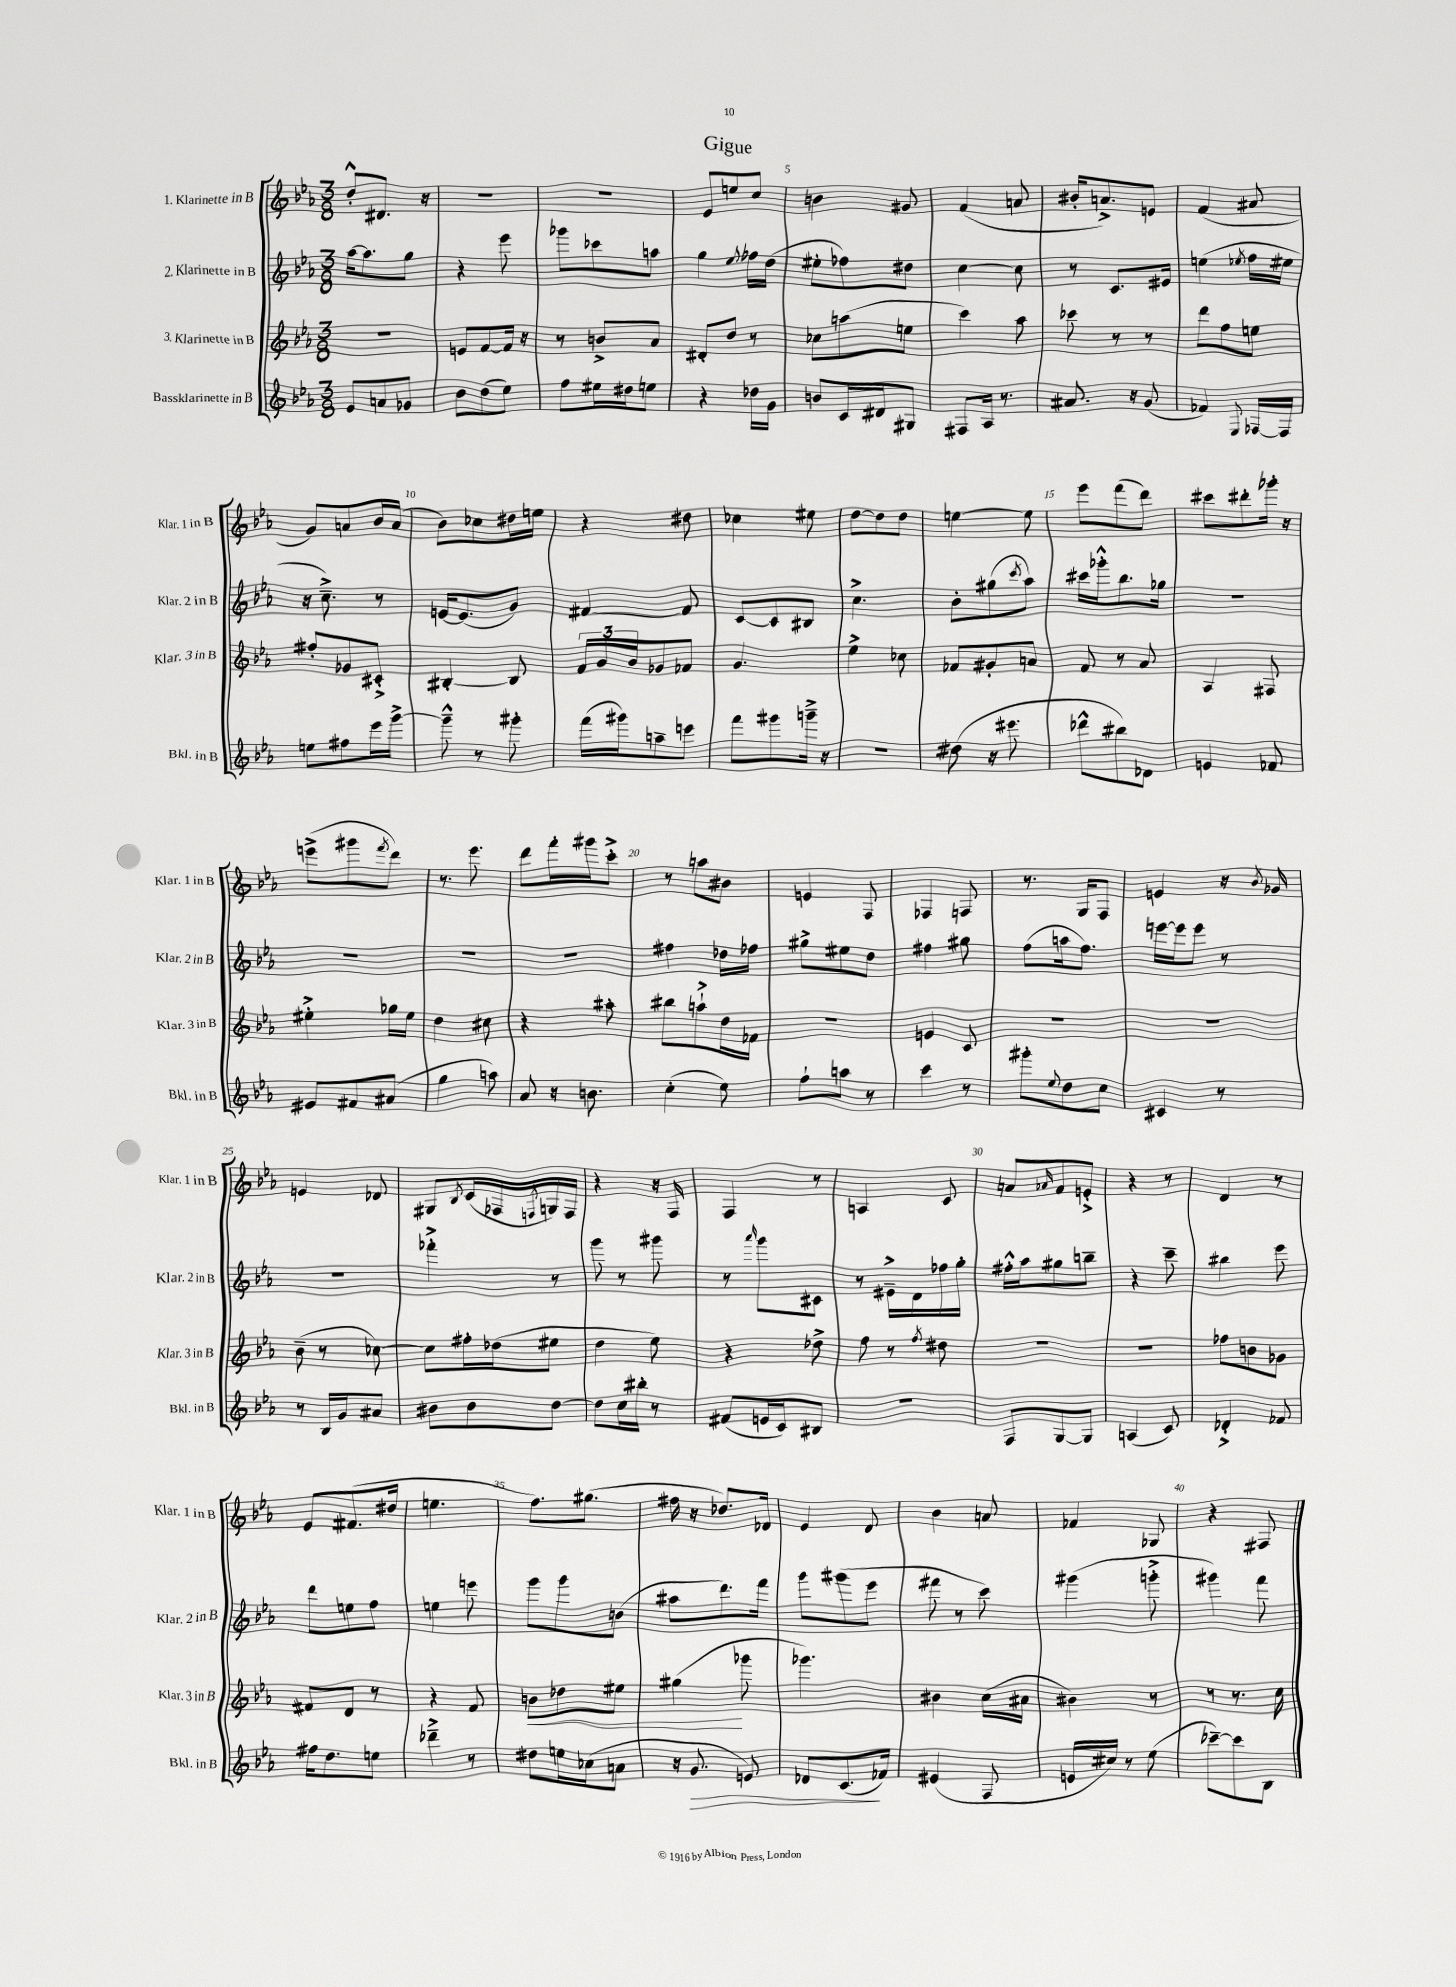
\header { title = "Gigue" }
<<
\new StaffGroup <<
\new Staff = "s0" \with { instrumentName = "1. Klarinette in B" shortInstrumentName = "Klar. 1 in B" } {
    \clef treble \key ees \major \numericTimeSignature \time 3/8
    d''8-.-^ dis'8. r16 |
    R4. |
    R4. |
    ees'8 e''8 c''8 |
    b'4 gis'8 |
    f'4( a'8 |
    bis'16-. a'8.->) e'8 |
    f'4( ais'8 |
    g'8) a'8 bes'16 a'16( |
    bes'8) ces''8 dis''16 e''16 |
    r4 dis''8 |
    ces''4 eis''8 |
    d''8~ d''8 d''8 |
    e''4~ e''8 |
    ees'''8 f'''8( d'''8) |
    cis'''8 dis'''8-. ges'''16-. r16 |
    e'''8->( gis'''8 \acciaccatura { f'''8 } d'''8) |
    r8. ees'''8. |
    d'''8 f'''16-. gis'''16 c'''8-.-> |
    r8 a''8 bis'8 |
    e'4 f8 |
    fes4 f8 |
    r8. g16 f8 |
    e'4 r16 \acciaccatura { bes'8 } ges'16 |
    e'4 des'8 |
    gis8 \acciaccatura { bes8 } c'16( fes16 \acciaccatura { f8 } g16) f16 |
    r4 r16 f16 |
    f4 r8 |
    a4 c'8 |
    a'8 \grace { aes'16 } f'8 e'8-.-> |
    r4 r8 |
    d'4 r8 |
    ees'8 fis'8.( dis''16 |
    e''4. |
    f''8.) gis''8.( |
    fis''16 r16 des''8.) des'16 |
    ees'4 d'8 |
    bes'4 a'8 |
    fes'4 ges8 |
    r4 fis8 \bar "|." |
}
\new Staff = "s1" \with { instrumentName = "2. Klarinette in B" shortInstrumentName = "Klar. 2 in B" } {
    \clef treble \key ees \major \numericTimeSignature \time 3/8
    aes''16~ aes''8. g''8 |
    r4 ees'''8 |
    ges'''8 ces'''8 a''8 |
    g''4 \appoggiatura { ees''8 } fes''16 d''16( |
    eis''8-. fes''8) dis''8 |
    c''4~ c''8 |
    r8 c'8. eis'16 |
    e''4( \acciaccatura { ees''8 } f''16 eis''16 |
    r16 c''8.--->) r8 |
    e'16~ e'8.( g'8) |
    fis'4~ fis'8 |
    c'8~ c'8 bis8 |
    c''4.-> |
    bes'8-. gis''8( \acciaccatura { c'''8 } aes''8) |
    cis'''16 ges'''16-.-^ bes''8. ges''16 |
    R4. |
    R4. |
    R4. |
    R4. |
    fis''4 des''16 fes''16 |
    gis''8-> eis''8 d''8 |
    fis''4 gis''8 |
    f''8( a''16 f''8.) |
    e'''16~ e'''16 e'''8 r8 |
    R4. |
    fes'''4-.-> r8 |
    g'''8 r8 gis'''8 |
    r8 \grace { aes'''16 } g'''8 cis'8 |
    r8 eis'16---> d'16 fes''16 g''16-. |
    fis''16-.-^ aes''16 gis''8 b''8-- |
    r4 c'''8-- |
    bis''4 ees'''8 |
    d'''8 e''8 f''8 |
    e''4 e'''8 |
    g'''8 g'''8 b'8( |
    ais''8 d'''8.) f'''16 |
    g'''8 gis'''8( ees'''8 |
    fis'''8 r8 c'''8) |
    gis'''4( g'''8-.-> |
    gis'''4) f'''8 \bar "|." |
}
\new Staff = "s2" \with { instrumentName = "3. Klarinette in B" shortInstrumentName = "Klar. 3 in B" } {
    \clef treble \key ees \major \numericTimeSignature \time 3/8
    R4. |
    e'8 f'8~ f'16 r16 |
    r8 b'8-> aes'8 |
    dis'8-. d''8 r8 |
    ces''8 a''8( e''8 |
    c'''4) aes''8 |
    ces'''8 r8 r8 |
    d'''8 f''8 e''8 |
    fis''8-. ges'8 cis'8-.-> |
    bis4~-. bis8 |
    \tuplet 3/2 { f'16 g'16 bes'16 } ges'8 fes'8 |
    g'4. |
    ees''4-> ces''8 |
    fes'8 gis'8-. a'8 |
    f'8 r8 aes'8 |
    aes4 fis8 |
    eis''4-.-> ges''16 eis''16 |
    d''4 cis''8 |
    r4 ais''8-. |
    bis''8 a''8-!-> d''16 fes'16 |
    R4. |
    e'4 c'8 |
    R4. |
    R4. |
    bes'8--( r8 ces''8~) |
    ces''8 fis''16-. des''16( eis''8 |
    d''4 ees''8) |
    r4 des''8-> |
    f''8 r8 \acciaccatura { f''8 } dis''8 |
    R4. |
    R4. |
    fes''8 b'8 ges'8 |
    fis'8 d'8 r8 |
    r4 f'8 |
    b'8\< des''8 eis''8 |
    gis''4\!( ges'''8 |
    ges'''4.) |
    bis'4 c''16( ais'16 |
    bis'4) r8 |
    r8 r8. c''16 \bar "|." |
}
\new Staff = "s3" \with { instrumentName = "Bassklarinette in B" shortInstrumentName = "Bkl. in B" } {
    \clef treble \key ees \major \numericTimeSignature \time 3/8
    ees'8 a'8 ges'8 |
    bes'8 d''8( ees''8) |
    f''8 eis''16 dis''16 e''8 |
    r4 des''16 g'16 |
    b'8 c'16 dis'16 gis8 |
    fis8 aes16 r8. |
    ais'8. r16 g'8( |
    fes'4) \appoggiatura { ees8 } fes16~ fes16 |
    e''8 fis''8 ees'''16 g'''16~-> |
    g'''8---^ r8 gis'''8-. |
    f'''16( gis'''16) a''8-- e'''8 |
    f'''8 gis'''8 g'''16---> r16 |
    R4. |
    dis''8( r16 eis'''8. |
    des'''8-^ bis''8) des'8 |
    e'4 fes'8 |
    eis'8 fis'8 ais'8( |
    g''4 a''8) |
    aes'8 r16 b'8. |
    c''4-.( ees''8) |
    f''8-! a''8 r8 |
    c'''4 r8 |
    gis'''8-. \appoggiatura { ees''8 } d''8 c''8 |
    cis'4 r8 |
    r8 bes16 g'16 ais'8 |
    bis'8 bis'8 d''8~ |
    d''8 c''16 bis''16-. r8 |
    fis'8( e'16 c'16) bis8 |
    R4. |
    f8 g8~ g8 |
    a4( c'8) |
    des'4-.-> fes'8 |
    fis''16 d''8. e''8 |
    des'''4---> r8 |
    dis''8 e''16 ces''16( a'8 |
    r16 g'8.\> e'8) |
    des'8 c'8.\!( fes'16) |
    eis'4( f8 |
    e'16 cis''16) r8 ees''8( |
    ces'''8~--) ces'''8 bes8 \bar "|." |
}
>>
>>
\layout { \context { \Score \override BarNumber.break-visibility = ##(#f #t #t) barNumberVisibility = #(every-nth-bar-number-visible 5) } }
